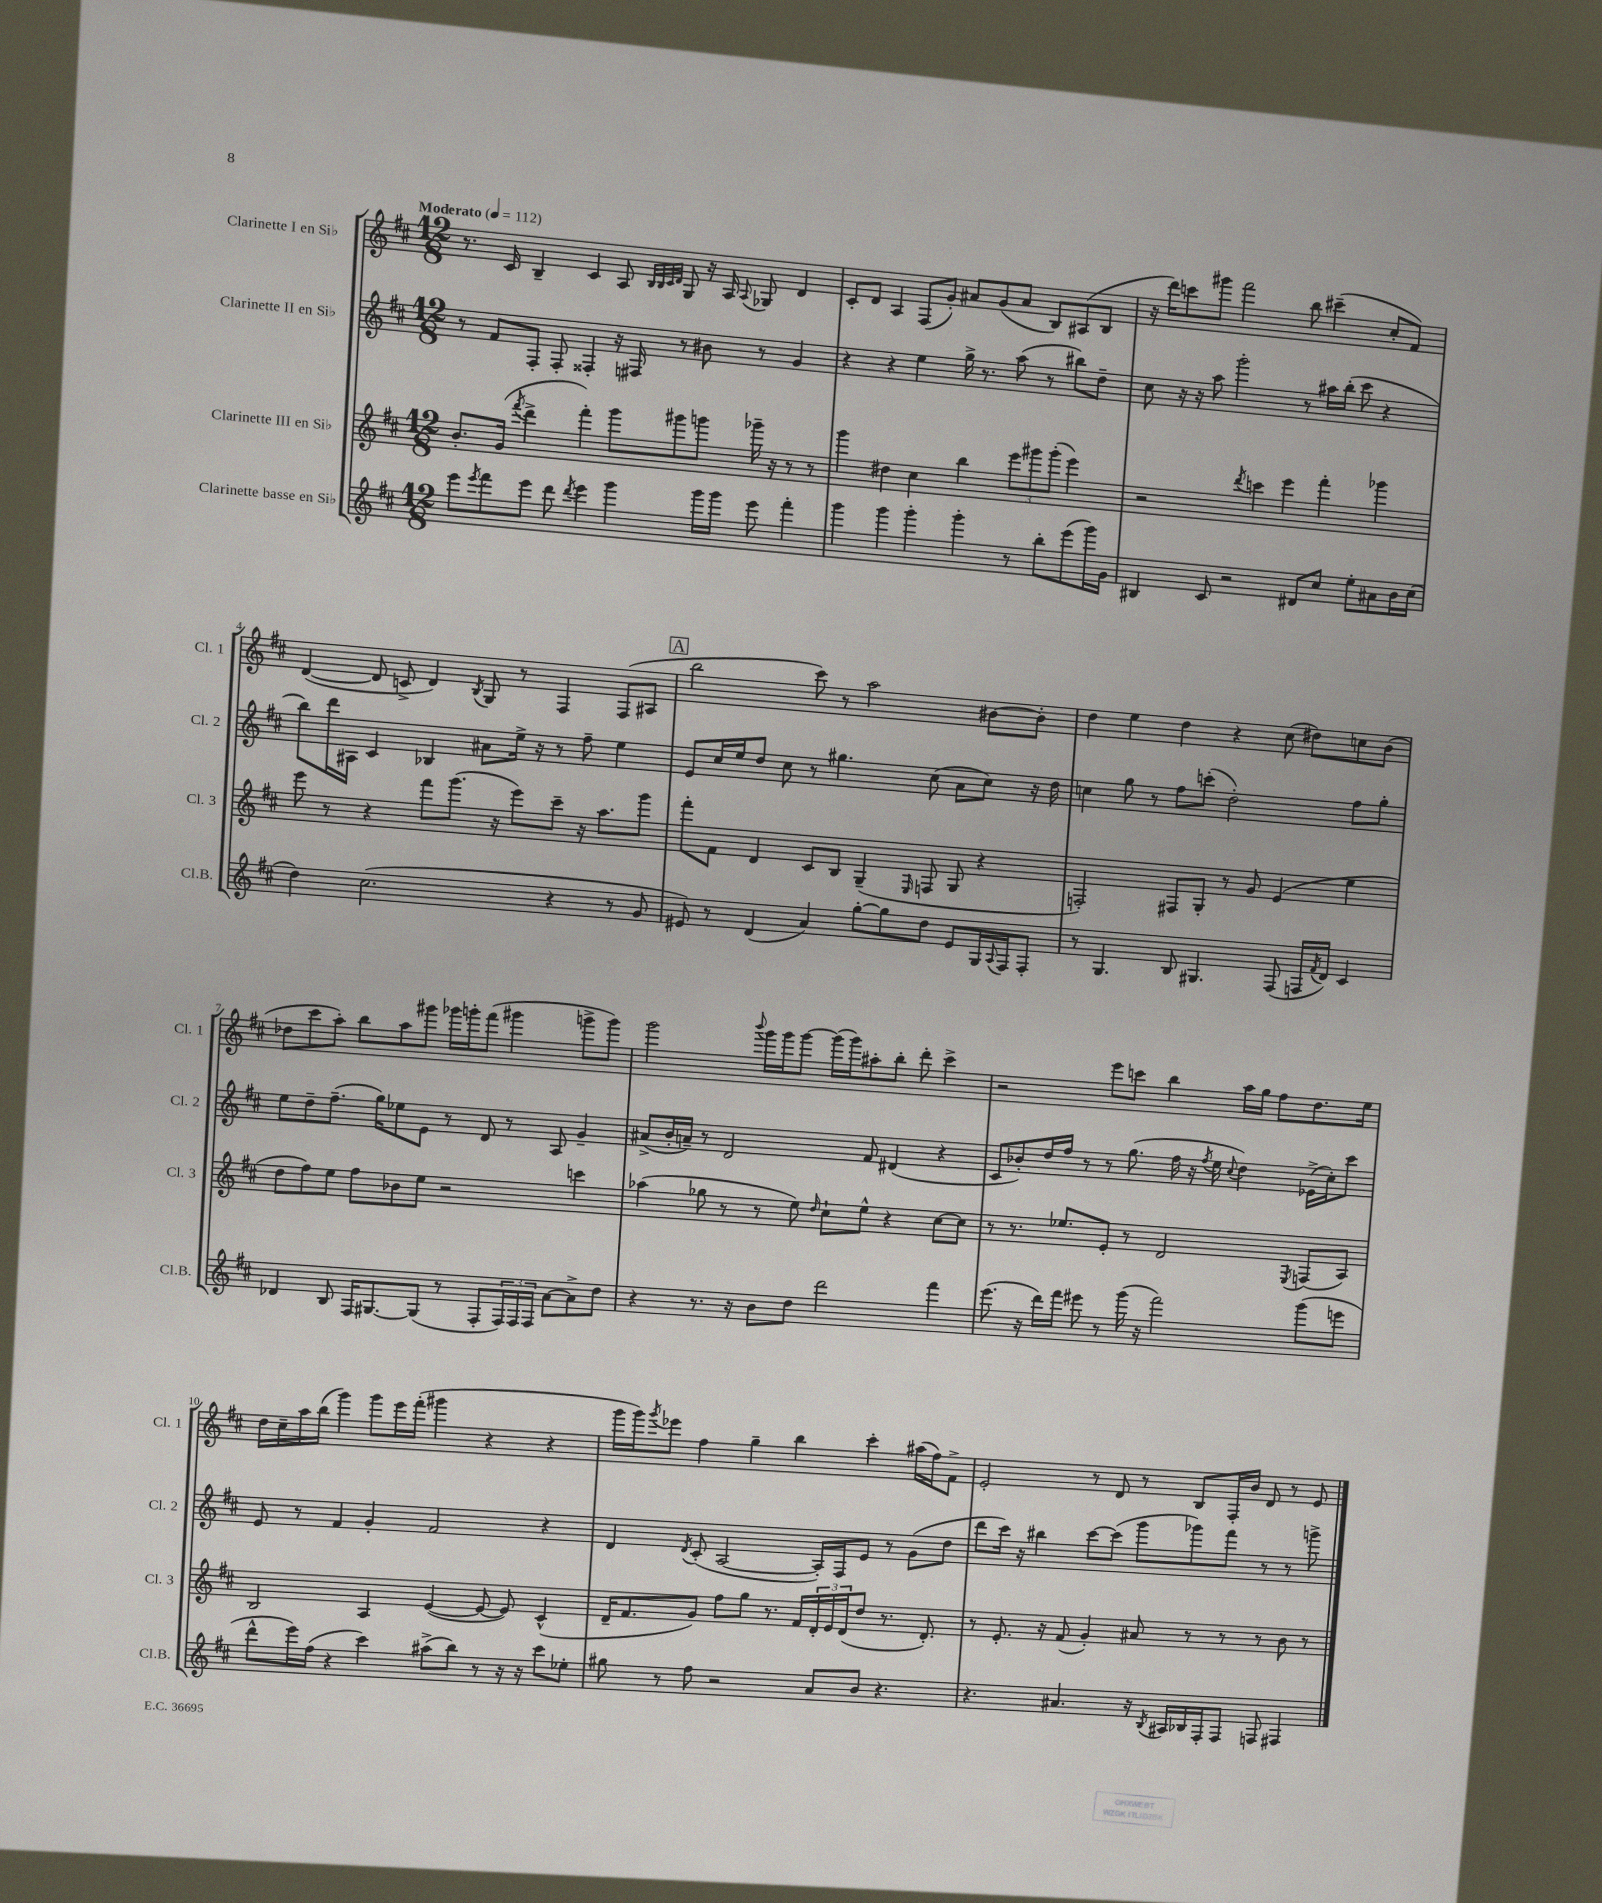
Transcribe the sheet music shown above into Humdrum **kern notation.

**kern	**kern	**kern	**kern
*part4	*part3	*part2	*part1
*staff4	*staff3	*staff2	*staff1
*I"Clarinette basse en Si♭	*I"Clarinette III en Si♭	*I"Clarinette II en Si♭	*I"Clarinette I en Si♭
*I'Cl.B.	*I'Cl. 3	*I'Cl. 2	*I'Cl. 1
*clefG2	*clefG2	*clefG2	*clefG2
*k[f#c#]	*k[f#c#]	*k[f#c#]	*k[f#c#]
*M12/8	*M12/8	*M12/8	*M12/8
*MM112	*MM112	*MM112	*MM112
=1	=1	=1	=1
!	!	!	!LO:TX:a:B:t=Moderato
8eee\L	8.b'/L	8r	8.r
8qeee/	.	.	.
8fff#\	.	8f#/L	.
.	(16g/Jk	.	16c#/
.	8qfff#/	.	.
8eee\J	4ddd^\	8F#'/J	4B~/
8ddd\	.	8F#'/	.
8qddd/	.	.	.
4eee\	4fff#'\)	4F##X'/	4c#/
4ggg\	8ggg\L	16r	8A/
.	.	16F#X/	.
.	.	.	32qqB/LLL
.	.	.	32qqB/
.	.	.	32qqc#/
.	.	.	32qqd/JJJ
.	8ggg#X\	8r	8G/
16ggg\LL	8gggn\J	8b#X\	16r
16ggg\JJ	.	.	16A/
.	.	.	8qqA/
8eee\	16ggg-X~\	8r	8G-X/
.	16r	.	.
4fff#'\	8r	4g/	4d/
.	8r	.	.
=2	=2	=2	=2
4ggg\	4ggg\	4r	8c#'/L
.	.	.	8d/J
4ggg\	4dd#X\	4r	4A/
4ggg'\	4cc#\	4ee\	(8F#/L
.	.	.	8g'/J)
4ggg'\	4bb\	16gg^\	8a#X/L
.	.	8.r	.
.	.	.	(8g/
8r	12eee\L	(8aa\	8a#/J
.	12ggg#X\	.	.
8bb'\L	.	8r	8B/L)
.	(12ggg#'\J	.	.
(8eee\	4eee\)	8bb#X\L)	(8A#X/
16ggg\L)	.	8dd~\J	8B/J
16g\JJ	.	.	.
=3	=3	=3	=3
4B#X/	2r	8cc#\	16r
.	.	.	16ddd\KL)
.	.	16r	8cccn\
.	.	16r	.
8c#/	.	8aa\	8ggg#X\J
2r	.	2ggg'\	2fff#\
.	8qddd/	.	.
.	4cccn\	.	.
.	4eee\	.	.
8d#X/L	.	8r	8bb\
8cc#/J	4fff#'\	16aa#X\LL	(4ccc#X~\
.	.	(16bb'\JJ	.
8ee'\L	.	8ccc#\	.
8a#X\	4ggg-X\	4r	8cc#'/L
16b\L	.	.	8f#/J)
(16cc#\JJ	.	.	.
!!LO:LB:g=z
=4	=4	=4	=4
4dd\)	8eee\	8bb\L)	([4d/
.	8r	16ddd\L	.
.	.	16A#X\JJ	.
(2.cc#\	4r	4c#/	8d/]
.	.	.	8cn^/
.	8fff#\L	4B-X/	4d/)
.	(8.ggg\J	.	.
.	.	.	8qB/
.	.	8a#X\L	8G/
.	16r	.	.
.	8eee\L)	16ee^\Jk	8r
.	.	16r	.
4r	8ccc#~\J	8r	4F#/
.	16r	8ff#~\	.
.	8.aa\L	.	.
8r	.	4ee\	(8F#/L
8g/	8ggg\J	.	8A#X/J
!!LO:REH:place=s1:t=A
=5	=5	=5	=5
8e#X/)	8fff#'\L	8e/L	2bb\
8r	8f#\J	16cc#/L	.
.	.	16ee/J	.
(4d/	4d/	8dd/J	.
.	.	8cc#\	.
4a/)	8c#/L	8r	8ccc#\)
.	8B/J	4.gg#X\	8r
[8gg'\L	(4G~/	.	2aa\
8gg\]	.	.	.
.	16qqE/	.	.
8dd\J	8Fn/	(8cc#\	.
8e#/L	8G/	8a\L	.
16G/L	4r	8cc#\J)	[8b#X\L
8qqA/	.	.	.
16F#/J	.	.	.
8F#'/J	.	16r	8b#'\J]
.	.	16dd\	.
=6	=6	=6	=6
8r	2Fn'/)	4ccn\	4dd\
4.G/	.	.	.
.	.	8gg\	4ee\
.	.	8r	.
8B/	8F#X/L	8ff#\L	4dd\
4.G#X/	8G'/J	(8cccn'\J	.
.	8r	2dd'\)	4r
.	8g/	.	.
(8F#/	(4e/	.	(8cc#\
16Fn/LL	.	.	8dd#X\L)
8qf#/	.	.	.
16d/JJ)	.	.	.
4c#/	4ee\	8ff#\L	8ccn\
.	.	8gg'\J	(8b\J
!!LO:LB:g=z
=7	=7	=7	=7
4d-X/	8dd\L	8ee\L	8dd-X\L
.	8ff#\)	8dd~\	8ccc#\
8B/	8ee\J	(8.ff#~\J	8aa'\J)
16F#/KL	8ff#\L	.	8bb\L
[8.G#X/	.	16gg\KL)	.
.	8b-X\	8ee-X\	8aa\
(8G#/J]	8ee\J	8e\J	8ggg#X\J
8r	2r	8r	16ggg-X\LL
.	.	.	16gggn'\J
8F#'/L	.	8d/	(8fff#\J
24F#/L)	.	8r	4ggg#X\
24F#/	.	.	.
24F#/JJ	.	.	.
[8a\L	.	8A/	.
8a^\]	4cccn\	4g~/	8gggn^\L
8dd\J	.	.	8ggg\J)
=8	=8	=8	=8
4r	(4aa-X\	(8a#X^/L	2ggg\
.	.	16b'/L	.
.	.	16an~/JJ)	.
8.r	8gg-X\	8r	.
.	8r	2d/	.
16r	.	.	.
.	.	.	8qqbbb/
8b\L	8r	.	16ggg\LL
.	.	.	16ggg\J
8dd\J	8ee\)	.	[8ggg\J
.	16qqdd/	.	.
2ddd\	8cc#`\L	.	(16ggg\LL]
.	.	.	16ggg\J)
.	8ee^^\J	8f#/	8aa#X'\
.	4r	(4d#X/	8bb'\J
.	.	.	8ddd'\
4fff#\	[8cc#\L	4r	4ccc#^\
.	8cc#\J]	.	.
=9	=9	=9	=9
(8.eee\	8r	8c#/L	2r
.	8.r	8b-X'/)	.
16r	.	.	.
16ddd\LL)	.	16dd/L	.
16fff#\JJ	8.ee-X/L	16ff#/JJ	.
8eee#X\	.	8r	.
8r	8e'/J	8r	8eee\L
(16ggg\	8r	(8.gg\	8cccn\J
16r	.	.	.
2fff#\)	2d/	.	4bb\
.	.	16ff#\	.
.	.	16r	.
.	.	8qff#/	.
.	.	16ee\	.
.	.	8qqcc#/	.
.	.	4dd\)	16aa\LL
.	.	.	16gg\JJ
.	.	.	8ff#\L
.	8qE/	.	.
(8ggg\L	(8Fn/L	(16e-X^\LL	8.dd\
.	.	16cc#'\J)	.
8eeen\J	8A/J)	8ccc#\J	.
.	.	.	16ee\Jk
!!LO:LB:g=z
=10	=10	=10	=10
8ddd^^\L	2B/	8e/	16dd\LL
.	.	.	16cc#~\
16eee\L)	.	8r	16aa\
(16ff#\JJ	.	.	(16bb\JJ
4r	.	4f#/	4ggg\)
4ccc#\)	4A/	4g'/	8ggg\L
.	.	.	16eee\L
.	.	.	(16fff#'\JJ
(8aa#X^\L	([4e/	2f#/	4ggg#X\
8bb\J)	.	.	.
8r	8e/_	.	4r
16r	8e/])	.	.
16r	.	.	.
8ccc#\L	(4c#^^/	4r	4r
8ee-X'\J	.	.	.
=11	=11	=11	=11
8gg#X\	16d~/KL	4d/	16ggg\LL
.	8.f#/	.	16ggg\J)
.	.	.	8qggg/
8r	.	.	8eee-X\J
.	.	8qd/	.
8ff#\	8g/J)	(8c#'/	4ff#\
2r	8ff#\L	[2A/	.
.	8gg\J	.	4gg~\
.	8.r	.	.
.	.	.	4bb\
.	16f#/LL	.	.
8a/L	24d'/	16A'/LL])	.
.	24e/	.	.
.	.	16F#/J	.
.	(24d/J	.	.
8b/J	8dd/J	8e/J	4ccc#'\
4.r	8.r	8r	.
.	.	(8g\L	(16aa#X\LL
.	8.d'/)	.	16ff#\J)
.	.	8dd\J	8f#^\J
=12	=12	=12	=12
4.r	8r	8ddd\L	2e'/
.	8.e'/	16ccc#\Jk)	.
.	.	16r	.
.	.	4bb#X\	.
.	16r	.	.
4.a#X/	(8f#/	.	.
.	4g'/)	[8ccc#\L	8r
.	.	(8ccc#\J]	8d/
16r	8a#X/	8ggg\L	8r
8qB/	.	.	.
16A#X/LL	.	.	.
16B-X/	8r	8ggg-X\)	8B/L
16F#'/J	.	.	.
8F#/J	8r	8fff#\J	16F#'/L
.	.	.	16b/JJ
8Fn/	8r	8r	8d/
4F#X/	8b\	8r	8r
.	8r	8gggn^\	8e/
==	==	==	==
*-	*-	*-	*-
